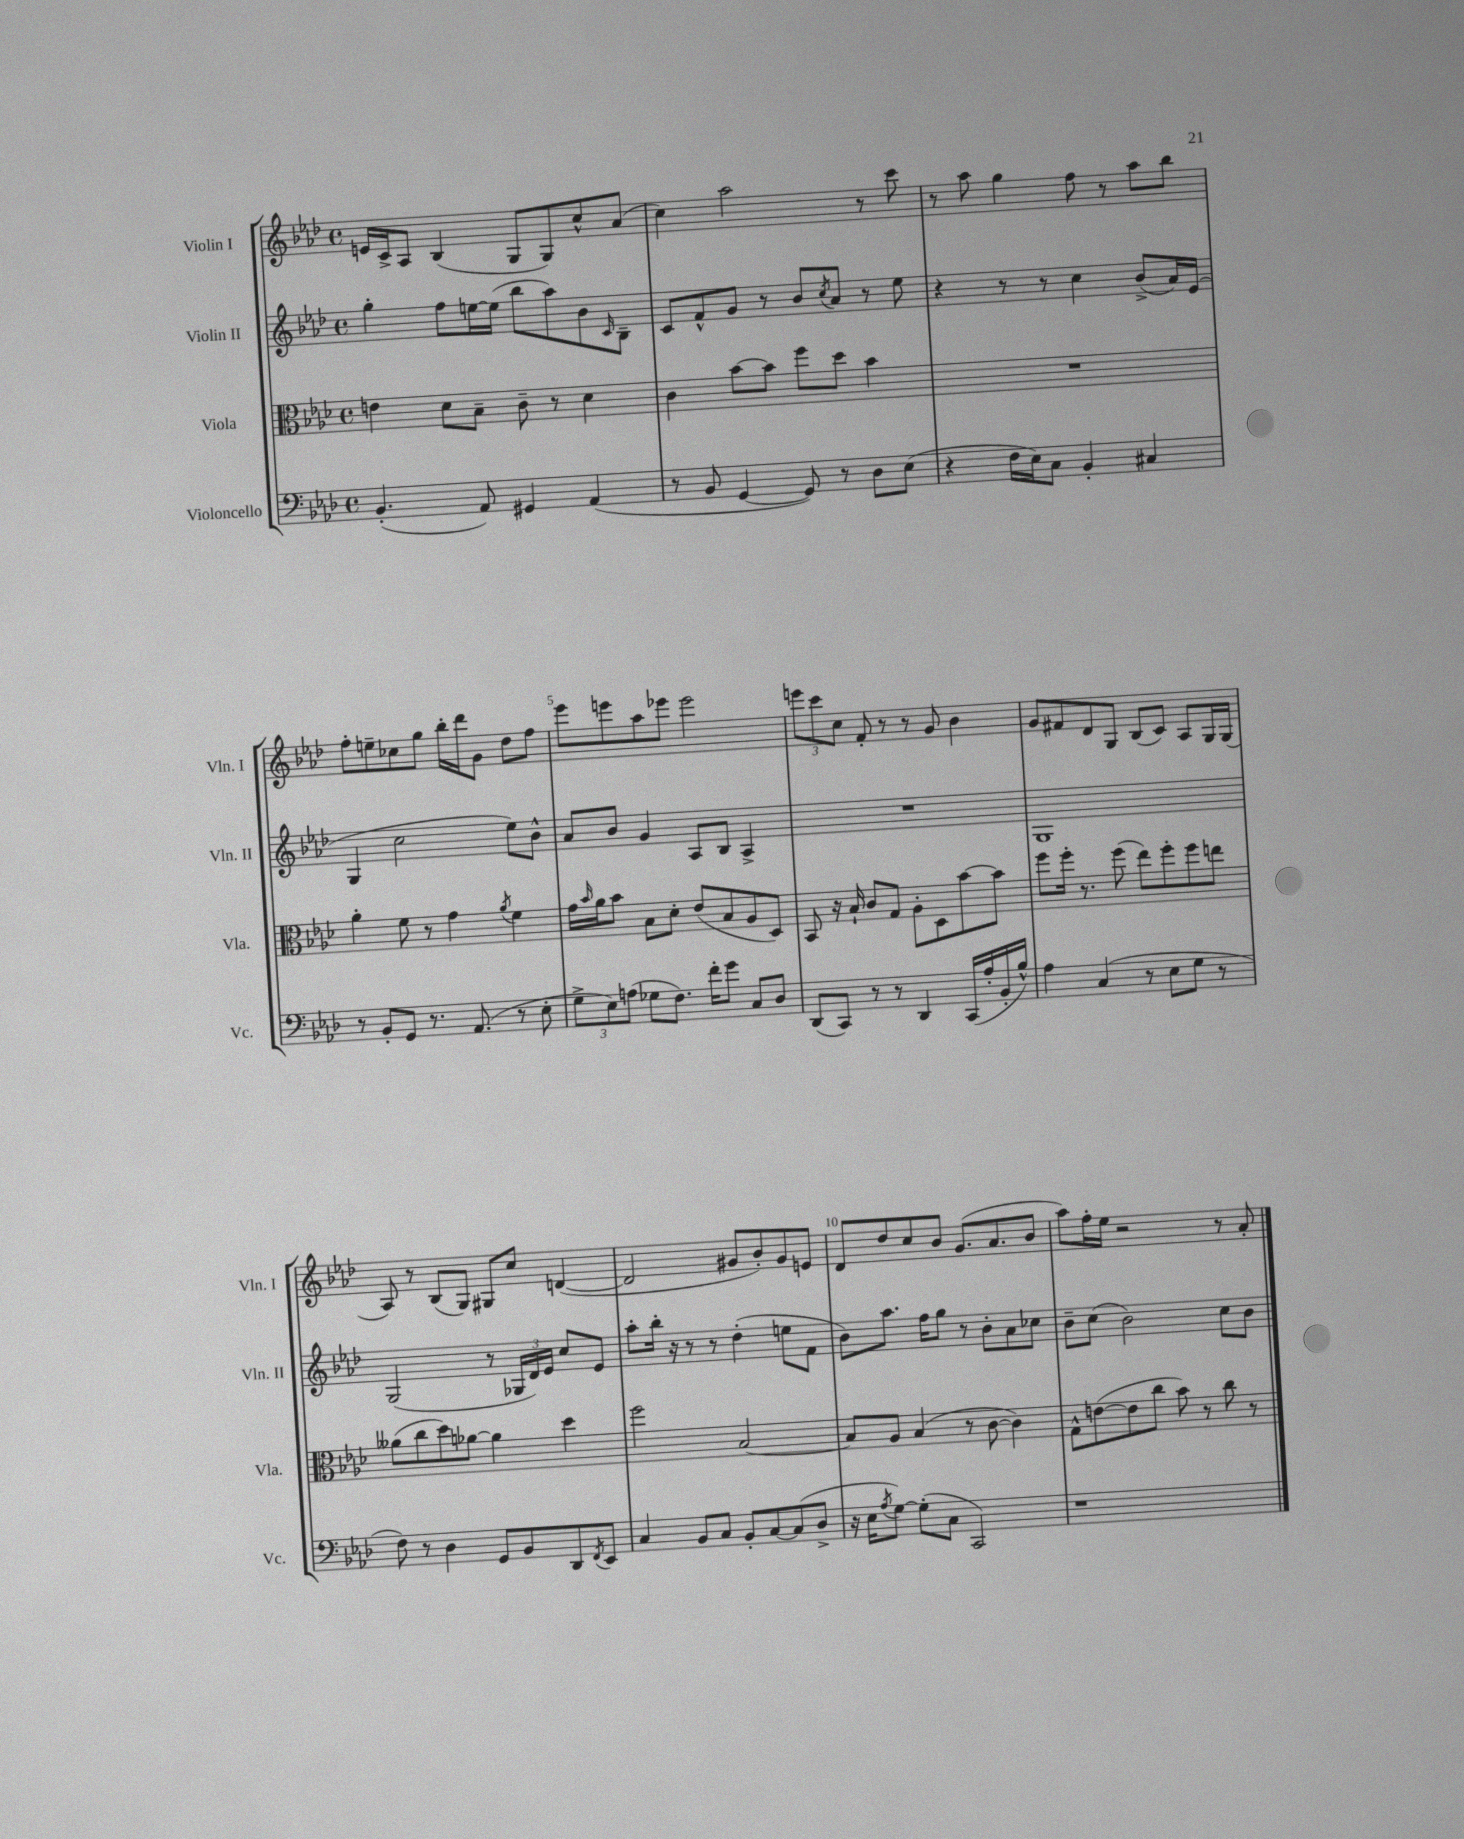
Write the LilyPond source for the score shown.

<<
\new StaffGroup <<
\new Staff = "s0" \with { instrumentName = "Violin I" shortInstrumentName = "Vln. I" } {
    \clef treble \key aes \major \defaultTimeSignature \time 4/4
    e'16 c'16-> aes8 bes4( g8 g8) c''8-^ aes'8( |
    c''4) aes''2 r8 c'''8 |
    r8 aes''8 g''4 f''8 r8 aes''8 bes''8 |
    f''8-. e''8-- ces''8 g''8 bes''16-. des'''16 g'8 des''8 f''8 |
    ees'''8 e'''8 aes''8 ees'''8 ees'''2 |
    \tuplet 3/2 { e'''8 c'''8 c''8 } f'8-. r8 r8 g'8 bes'4 |
    g'8 fis'8 des'8 g8 bes8( c'8) aes8 g16 g16( |
    aes8) r8 bes8( g8) gis8 c''8 d'4~( |
    d'2 gis'8 bes'8-.) gis'8 e'8 |
    des'8 des''8 c''8 bes'8 g'8.( aes'8. bes'8 |
    aes''8) f''16-. ees''16 r2 r8 aes'8-. \bar "|." |
}
\new Staff = "s1" \with { instrumentName = "Violin II" shortInstrumentName = "Vln. II" } {
    \clef treble \key aes \major \defaultTimeSignature \time 4/4
    g''4-. f''8 e''16~ e''16( bes''8 aes''8) bes'8 \grace { c'16 } bes8-- |
    c'8 f'8-^ g'8 r8 bes'8 \acciaccatura { c''8 } aes'8 r8 ees''8 |
    r4 r8 r8 c''4 bes'8->( aes'16) ees'16( |
    g4 c''2 ees''8) bes'8-^ |
    aes'8 bes'8 g'4 aes8 bes8 aes4-> |
    R1 |
    g1 |
    g2( r8 \tuplet 3/2 { ges16 des'16) ees'16 } c''8 ees'8 |
    aes''8-. bes''16-. r16 r8 r8 des''4-.( e''8 f'8 |
    bes'8) aes''8. f''16 g''8 r8 bes'8-. aes'8 ces''8 |
    bes'8-- c''8( bes'2) c''8 bes'8 \bar "|." |
}
\new Staff = "s2" \with { instrumentName = "Viola" shortInstrumentName = "Vla." } {
    \clef alto \key aes \major \defaultTimeSignature \time 4/4
    e'4 des'8 bes8-- c'8-- r8 des'4 |
    c'4 bes'8~ bes'8 f''8 des''8 bes'4 |
    R1 |
    aes'4-. f'8 r8 g'4 \acciaccatura { aes'8 } f'4 |
    g'16 \grace { bes'16 } aes'16 bes'8 bes8 des'8-. ees'8( bes8 aes8 des8) |
    bes,8 r16 bes16-! c'8 g8 aes8-. des8 bes'8~ bes'8 |
    f''8 f''16-. r8. f''8( ees''8) f''8-. f''8 e''8 |
    aeses'8( c''8 des''8) aes'8~ aes'4 des''4 |
    f''2 bes2~ |
    bes8 aes8 bes4( r8 c'8~ c'4) |
    g8-^ e'8~( e'8 c''8 bes'8) r8 c''8 r8 \bar "|." |
}
\new Staff = "s3" \with { instrumentName = "Violoncello" shortInstrumentName = "Vc." } {
    \clef bass \key aes \major \defaultTimeSignature \time 4/4
    bes,4.-.( aes,8) gis,4 aes,4( |
    r8 bes,8 g,4~ g,8) r8 des8 ees8( |
    r4 f16 ees16) c8 bes,4-. cis4 |
    r8 bes,8-. g,8 r8. aes,8.( r8 ees8-. |
    \tuplet 3/2 { g8-> ees8) a8( } ges8 f8.) f'16-. g'8 c8 des8 |
    des,8( c,8) r8 r8 des,4 c,16( aes16-. bes,16-. bes16-^) |
    aes4 c4( r8 ees8 g8 r8 |
    f8) r8 des4 g,8 bes,8 des,8 \acciaccatura { f,8 } ees,8 |
    c4 bes,8 c8 bes,8-. c8~ c8( des8-> |
    r16 ees16 \acciaccatura { aes8 } g8~) g8-.( c8 c,2) |
    r1 \bar "|." |
}
>>
>>
\layout { \context { \Score \override BarNumber.break-visibility = ##(#f #t #t) barNumberVisibility = #(every-nth-bar-number-visible 5) } }
